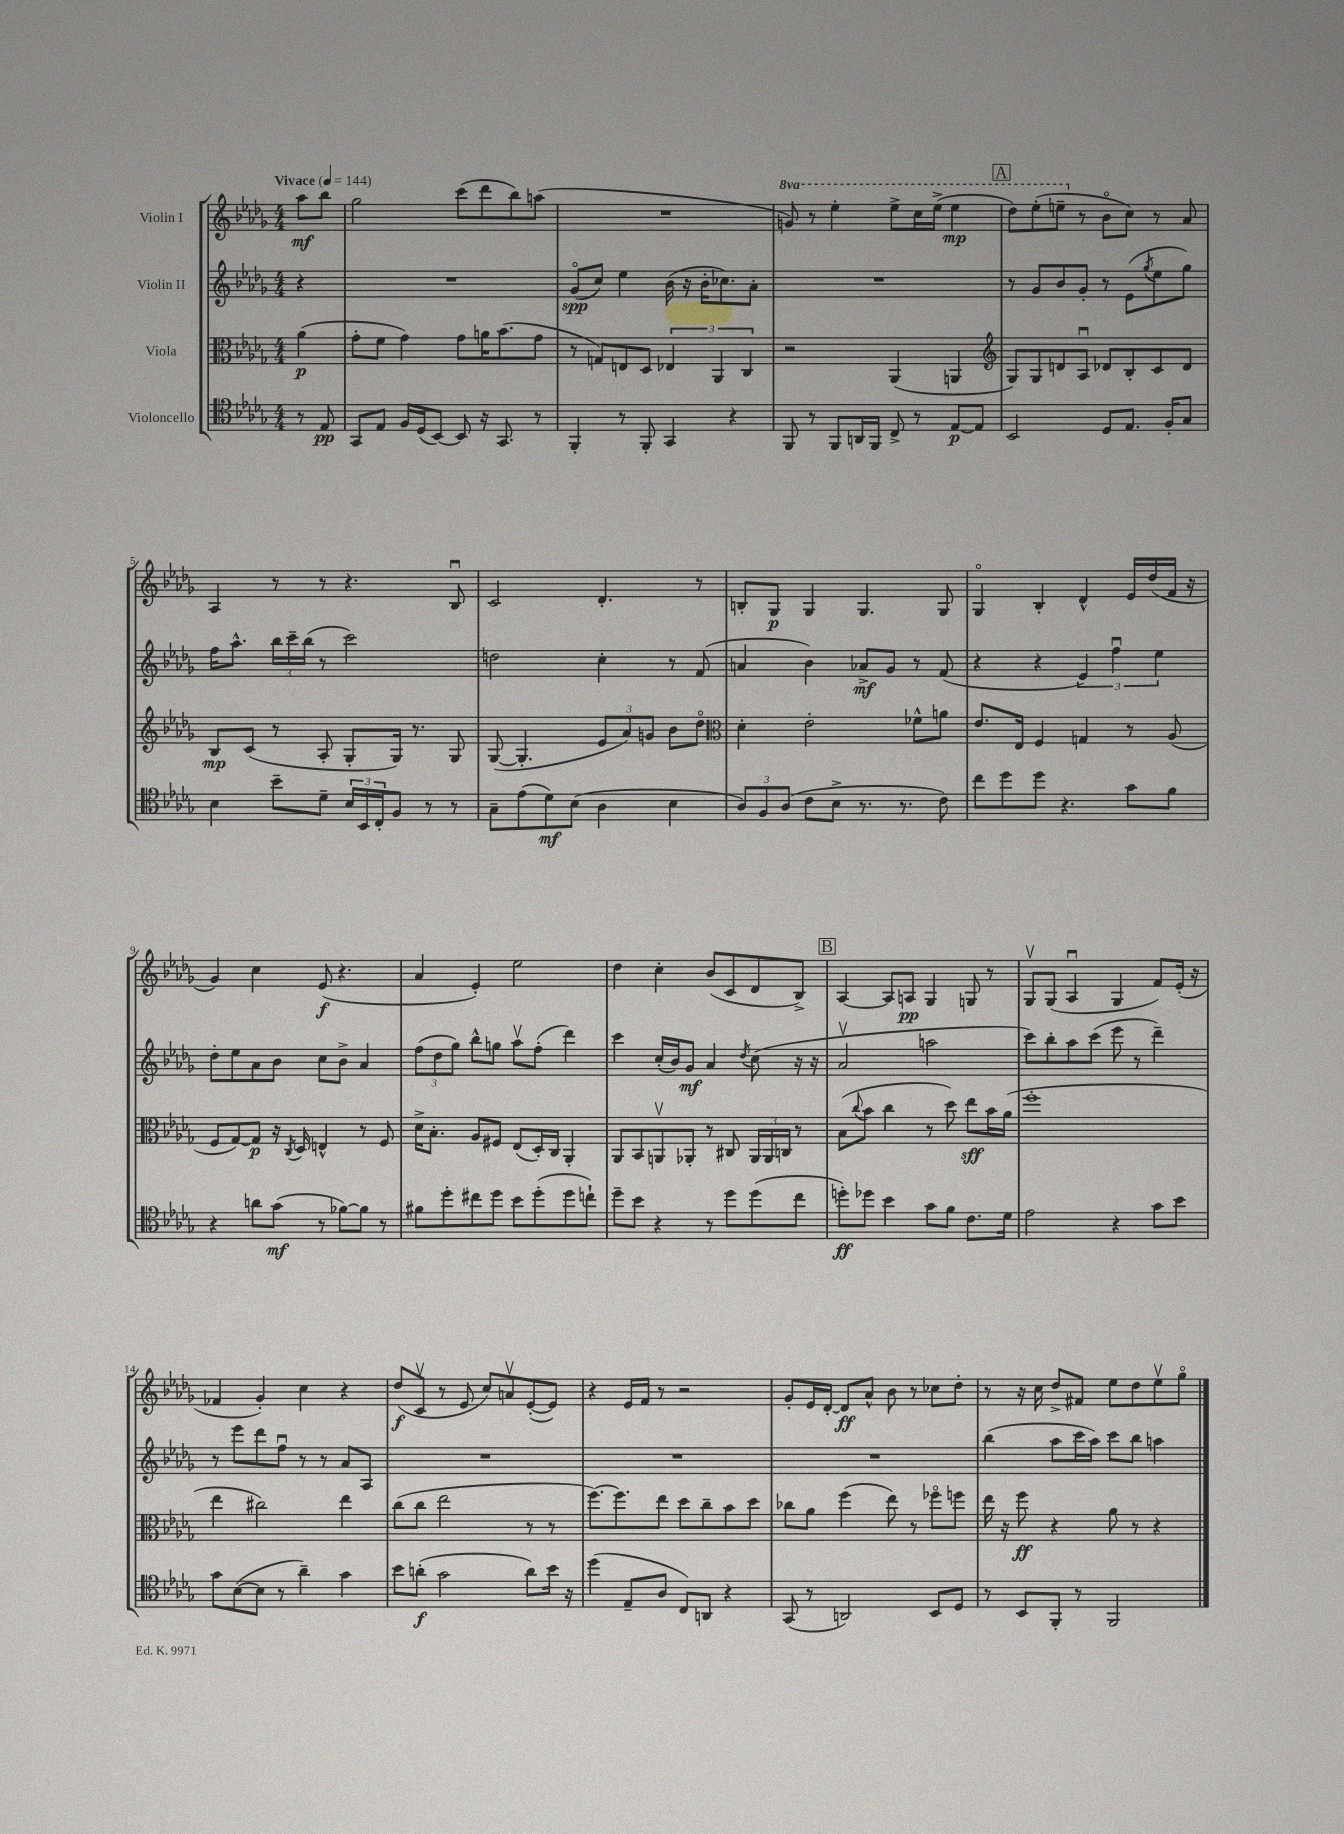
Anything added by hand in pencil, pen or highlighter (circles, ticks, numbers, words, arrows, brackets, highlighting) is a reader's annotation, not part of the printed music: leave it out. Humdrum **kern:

**kern	**kern	**kern	**kern
*staff4	*staff3	*staff2	*staff1
*clefC4	*clefC3	*clefG2	*clefG2
*k[b-e-a-d-g-]	*k[b-e-a-d-g-]	*k[b-e-a-d-g-]	*k[b-e-a-d-g-]
*M4/4	*M4/4	*M4/4	*M4/4
*MM144	*MM144	*MM144	*MM144
8r	(4a-	4r	8aa-
8E-	.	.	8bb-
=	=	=	=
8GG-	8g-'	1r	2gg-
8E-	8f	.	.
16F	4g-)	.	.
(16D-	.	.	.
[8BB-)	.	.	.
8BB-]	8g-	.	(8ccc
16r	16a	.	8ddd-
8.GG-	(8.b-	.	.
.	.	.	8bb-)
8r	8g-	.	(8aa
=	=	=	=
4FF'	8r	(8g-o	1r
.	8G)	8cc)	.
8r	8E	4ee-	.
8FF'	8D-	.	.
4GG-	6E-	(16b-	.
.	.	16r	.
.	.	16b-'	.
.	6AA-	.	.
.	.	8.cc-)	.
4r	.	.	.
.	6C	.	.
.	.	8a-'	.
=	=	=	=
8FF	2r	1r	8gg)
8r	.	.	8r
8FF	.	.	4eee-'
16AA	.	.	.
16FF	.	.	.
8C^	(4AA-	.	8eee-^
8r	.	.	16ccc
.	.	.	(16eee-^
[8E-	4AA	.	4eee-
8E-]	.	.	.
=	=	=	=
*	*clefG2	*	*
2BB-	8G-)	8r	8ddd-)
.	8G-	8g-	(8eee-'
.	8d	8b-	8eee~
.	8A-u	8g-'	8r
8D-	8d-	8r	8b-o
8.E-	8B-'	(8e-	8cc)
.	.	8qgg-	.
.	8c	8ee-	8r
16F'	.	.	.
8G-	8d-	8gg-)	8a-
=	=	=	=
4B-	8B-	16ff	4A-
.	.	8.aa-^^	.
.	(8c	.	.
8b-~	8r	24bb-	8r
.	.	24ccc~	.
.	.	(24bb-	.
8d-~	8A-'	8r	8r
24B-	8G-'	2ccc)	4.r
24BB-	.	.	.
24C'	.	.	.
8F	16G-)	.	.
.	8.r	.	.
8r	.	.	.
8r	8G-	.	8B-u
=	=	=	=
8G-~	([8G-	2dd	2c
(8e-	4.G-']	.	.
8d-)	.	.	.
(8B-	.	.	.
4A-	12e-	4cc'	4.d-'
.	12a-)	.	.
.	12g	.	.
4B-	8b-	8r	.
.	8dd-o	(8f	8r
=	=	=	=
*	*clefC3	*	*
12A-)	4d-'	4a	8B'
12F	.	.	.
.	.	.	8G-
(12A-	.	.	.
8c	2e-'	4b-)	4G-
8B-^	.	.	.
8.r	.	8a-^	4.G-
.	.	8g-	.
8.r	.	.	.
.	8f-^^	8r	.
8c)	8a	(8f	8G-
=	=	=	=
8cc	8.e-	4r	4G-o
8dd-	.	.	.
.	16E-	.	.
8dd-	4F	4r	4B-'
4.r	.	.	.
.	4G	6e-)	4d-^^
.	.	6ffu	.
8g-	8r	.	16e-
.	.	.	(16dd-
.	.	6ee-	.
8f	(8A-	.	16f
.	.	.	16r
=	=	=	=
4r	8F	8dd-'	4g-)
.	[8G-)	8ee-	.
8a	8G-]	8a-	4cc
(8g-	16r	8b-	.
.	8qC	.	.
.	16D-	.	.
8r	4E^^	8cc	(8e-
[8f-)	.	8b-^	4.r
8f-]	8r	4a-	.
8r	8F	.	.
=	=	=	=
8f#	16d-^	(12ff	4a-
.	8.B-'	.	.
.	.	12dd-	.
8dd-'	.	.	.
.	.	12gg-)	.
8cc#	8A-	8bb-^^	4e-')
8dd-	8F#	8gg	.
8b-	(8E-	8aa-v	2ee-
(8dd-'	16D-')	(8ff'	.
.	16C	.	.
8dd-	4AA-'	4ddd-)	.
8cc`)	.	.	.
=	=	=	=
8dd-~	8AA-	4ccc	4dd-
8b-	8BB-	.	.
4r	8AAv	(16cc'	4cc'
.	.	16b-)	.
.	8AA-'	8g-	.
8r	8r	4a-	(8b-
8dd-	8C#	.	8c
.	.	8qdd-	.
(8dd-	24AA-	(8cc	8d-
.	24AA-	.	.
.	24C	.	.
8cc	8r	16r	8B-^)
.	.	16r	.
=	=	=	=
8dd')	(8B-	2a-v	[4A-
.	8qqcc	.	.
8dd-	8b-	.	.
4b-	4cc	.	8A-]
.	.	.	8A
8g-	8r	2aa	4G-
8f	8dd-)	.	.
8.c	8ee-	.	8G
.	16b-	.	8r
16d-	(16a-	.	.
=	=	=	=
2e-	1ff'	8ccc)	8G-v
.	.	8bb-'	(8G-
.	.	8aa-	4A-u
.	.	(8ccc	.
4r	.	8eee-	4G-
.	.	8r	.
8g-	.	4ddd-~)	8f)
8b-	.	.	(16e-'
.	.	.	16r
=	=	=	=
8g-	4ee-	8r	4f-
([8B-	.	8eee-	.
8B-]	2cc#)	8ddd-	4g-')
8r	.	8ffu	.
4a-~)	.	8r	4cc
.	.	8r	.
4g-	4ee-	8a-	4r
.	.	8A-	.
=	=	=	=
8b-	(8cc	1r	(8dd-
(8a'	8cc	.	8cv
2g-	2ee-	.	8r
.	.	.	8e-
.	.	.	8cc)
.	.	.	8av
8a)	8r	.	([8e-'
16b-	8r	.	8e-])
16r	.	.	.
=	=	=	=
(4dd-	[8.ff)	1r	4r
.	8.ff]	.	.
8E-~	.	.	16e-
.	.	.	16f
8A-	8ee-	.	8r
8C)	8dd-	.	2r
8AA	8cc~	.	.
4r	8b-	.	.
.	8dd-	.	.
=	=	=	=
(8GG-	8cc-	1r	8g-'
8r	8a-	.	16e-
.	.	.	[16d-'
2AA)	(4ff	.	8d-]
.	.	.	8a-^^
.	8ee-)	.	8b-
.	8r	.	8r
8BB-	8ff-o	.	8cc-
8D-	8ff	.	8dd-'
=	=	=	=
8r	16ee-	(4bb-	8r
.	16r	.	.
8BB-	8ff	.	16r
.	.	.	16cc
8FF'	4r	8aa-	8dd-^
8r	.	16ccc	8f#
.	.	16aa-)	.
2FF	8a-	8ccc	8ee-
.	8r	8bb-	8dd-
.	4r	4aa	8ee-v
.	.	.	8gg-o
==	==	==	==
*-	*-	*-	*-
